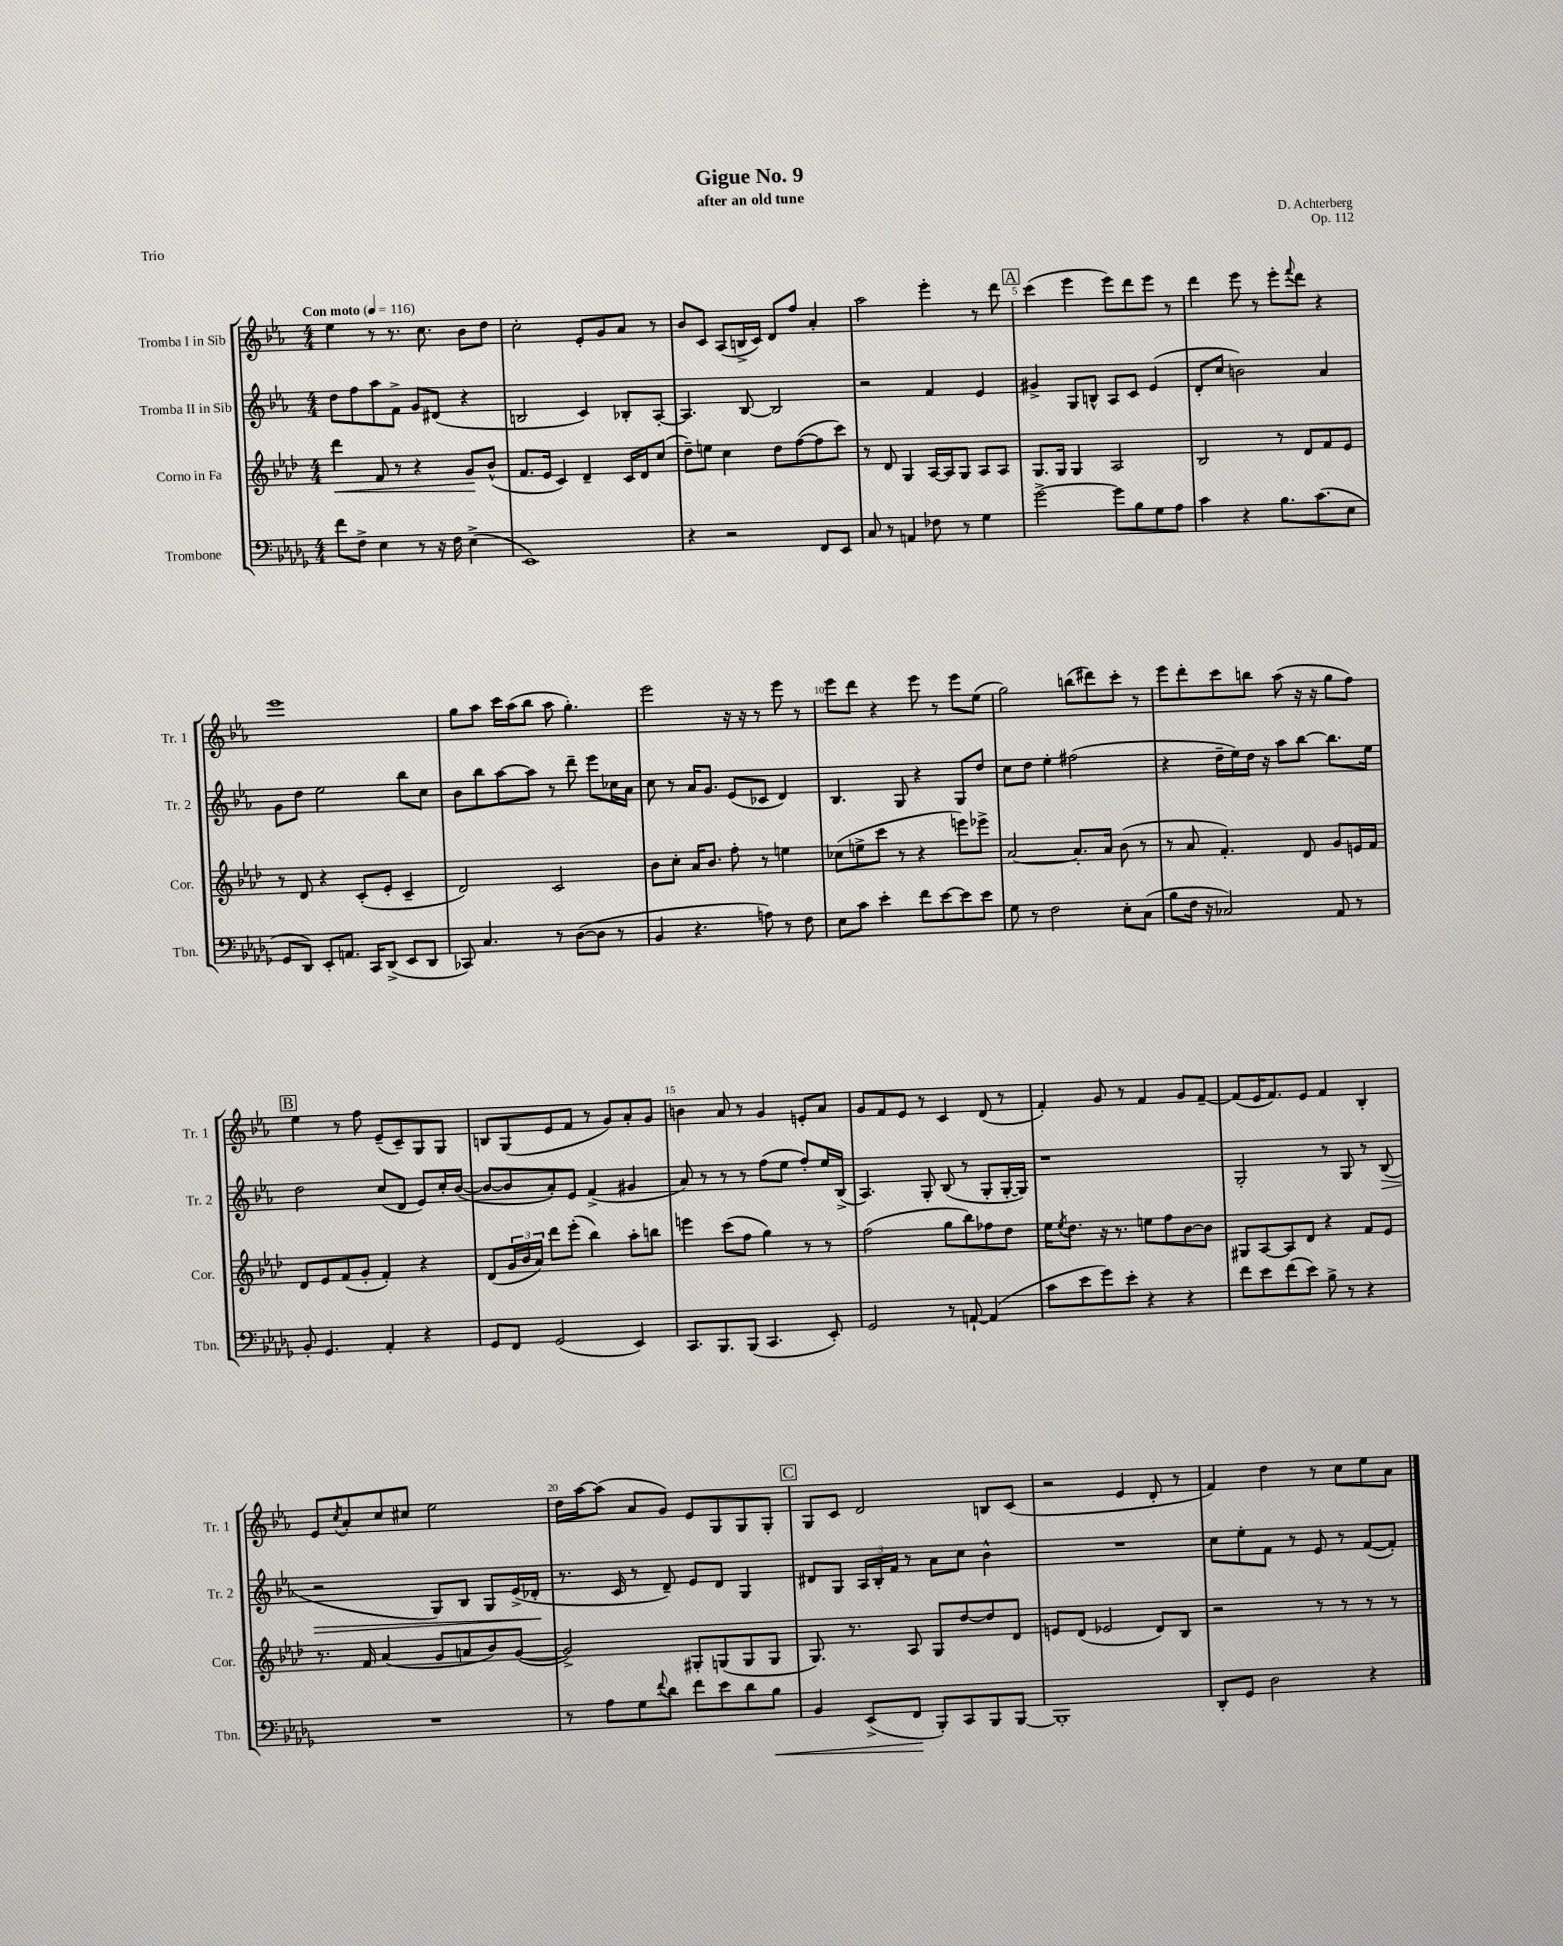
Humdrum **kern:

**kern	**kern	**kern	**kern
*staff4	*staff3	*staff2	*staff1
*clefF4	*clefG2	*clefG2	*clefG2
*k[b-e-a-d-g-]	*k[b-e-a-d-]	*k[b-e-a-]	*k[b-e-a-]
*M4/4	*M4/4	*M4/4	*M4/4
*MM116	*MM116	*MM116	*MM116
8f	4ddd-	8dd	4ee-
8F^	.	8ff	.
4E-	8f	8aa-	8r
.	8r	8f^	8.r
8r	4r	8g	.
.	.	.	8.cc
16r	.	(8d#	.
16F	.	.	.
(4E-^	8g	4r	8b-
.	(8b-^^	.	8dd
=	=	=	=
1EE-)	8.f	2B	2cc'
.	16e-	.	.
.	4c)	.	.
.	4d-~	4c)	8e-'
.	.	.	8g
.	16c	8B-'	8a-
.	16d-	.	.
.	(8cc	[8A-'	8r
=	=	=	=
4r	8dd-~)	4.A-]	8b-
.	8ee	.	8c
2r	4cc	.	(8A-
.	.	[8B-	16B^
.	.	.	16c)
.	8dd-	2B-]	8d
.	([8ff	.	8ff
8FF	8ff]	.	4a-'
8EE-	8ccc)	.	.
=	=	=	=
8C	8r	2r	2aa-
8r	8d-	.	.
4AA	4G	.	.
8F-	[16A-	4f	4eee-'
.	16A-]	.	.
8r	8G	.	.
4G-	8A-	4e-	8r
.	8A-	.	8ddd
=	=	=	=
[2g-^	8.G	4g#^	(4ccc
.	16G	.	.
.	4G	8G	4eee-
.	.	8B^^	.
8g-]	2A-	8A-	8eee-)
8B-	.	8c	8ddd
8G-	.	(4e-	8eee-
8A-	.	.	8r
=	=	=	=
4c	2B-	8d'	4ddd
.	.	8cc	.
4r	.	2b)	8eee-
.	.	.	8r
8.B-	8r	.	8eee-'
.	.	.	8qqfff
.	8d-	.	8ddd
(8.c	.	.	.
.	8f	4a-	4r
8E-	8e-	.	.
=	=	=	=
8GG-	8r	8g	1eee-
8DD-)	8d-	8dd	.
8EE-'	4r	2ee-	.
8.AA	.	.	.
.	(8c'	.	.
16CC	.	.	.
(8DD-^	8e-'	.	.
8EE-	4c~	8bb-	.
8DD-	.	8cc	.
=	=	=	=
8CC-)	2d-)	8b-	8gg
4.C	.	8bb-	8aa-
.	.	[8aa-	16ccc
.	.	.	(16aa-
.	.	8aa-]	8bb-
8r	2c	8r	8aa-
([8D-	.	8ddd~	4.gg')
8D-]	.	8eee-	.
8r	.	16cc-	.
.	.	16a-	.
=	=	=	=
4BB-	8b-	8cc	2eee-
.	8cc'	8r	.
4.r	16a-	16a-	.
.	8.b-	8.g	.
.	8ff'	(8e-	16r
.	.	.	16r
8A)	8r	8c-	8r
8r	4ee	4d)	8eee-
8F	.	.	8r
=	=	=	=
8E-	(8cc-	4.B-	8eee-
8c	8ee^	.	8ddd
4e-'	8ccc	.	4r
.	8r	8G	.
8f	4r	4r	8eee-
[8e-	.	.	8r
8e-]	8eee)	8G	8eee-
8e-	8eee-^	8dd	(8ee-
=	=	=	=
8G-	[2a-	8cc	2gg)
8r	.	8dd	.
2F	.	4ee-'	.
.	8.a-']	(2ff#	(8bb
.	.	.	8ddd#)
.	16a-	.	.
8E-'	(8b-	.	8ccc'
(8C	8r	.	8r
=	=	=	=
8B-	8r	4r	8eee-
16F	8a-	.	8ddd'
16r	.	.	.
2C-)	4.f')	16dd~	8ccc
.	.	16ee-)	.
.	.	16dd	8bb
.	.	16r	.
.	.	8aa-	(8aa-
.	8d-	[8bb-	16r
.	.	.	16r
8AA-	8g	8.bb-]	8gg
8r	16e	.	8ff)
.	16f	16ee-	.
=	=	=	=
8BB-'	8d-	2dd	4ee-
4.GG-	8e-	.	.
.	(8f	.	8r
.	8g'	.	8ff
4AA-'	4f')	(8cc	(8e-~
.	.	8d	8c~)
4r	4r	8e-)	8G
.	.	16cc'	8G
.	.	([16b-	.
=	=	=	=
8GG-	(8d-	8b-_	8B
8FF	24g	8b-]	(8G
.	24b-	.	.
.	24a-)	.	.
(2GG-	8ddd-	8a-')	8e-
.	(8eee-'	8e-	8f
.	4bb-)	(4f^	8r
.	.	.	8g)
4EE-)	8aa-'	4g#	8a-'
.	8bb	.	8g
=	=	=	=
8.CC	4eee	8a-)	4b
.	.	8r	.
8.BBB-	.	.	.
.	(8ccc	8r	8a-
(8BBB-	8ff	8r	8r
4.CC	4gg)	(8ff	4g
.	.	8ee-	.
.	8r	8ff')	8e'
8EE-')	8r	16ee-	8a-
.	.	(16B-^	.
=	=	=	=
2GG-	(2ff	4.A-)	8g
.	.	.	8f
.	.	.	8e-
.	.	8G'	8r
8r	8gg	(8B-	4c
[8AA`	8bb-)	8r	.
(4AA]	8ff-	8G'	(8d
.	8dd-	[16G'	8r
.	.	16G])	.
=	=	=	=
8c	16ee-	1r	4f')
.	8qee-	.	.
.	8.dd-	.	.
8e-	.	.	.
8g-)	16r	.	8g
.	8.r	.	.
8e-'	.	.	8r
4r	8ee	.	4f
.	8ff	.	.
4r	[8b-	.	8g
.	8b-]	.	[8f~
=	=	=	=
8f	8G#	2G'	(8f]
8e-	[8A-	.	16e-
.	.	.	8.f)
(8f	8A-]	.	.
8e-)	8d-	.	8e-
8B-^	4r	8r	4f
8r	.	8G	.
4r	8f	8r	4B-'
.	8e-	(8B-	.
=	=	=	=
1r	8.r	2r	8e-
.	.	.	8qcc
.	.	.	8a-'
.	16f	.	.
.	(4a-	.	8cc
.	.	.	8cc#
.	8g	8G)	2ee-
.	8a	8B-	.
.	8b-)	8G	.
.	([8g	(16e-^	.
.	.	16d-'	.
=	=	=	=
8r	2g^])	8.r	16dd
.	.	.	[16aa-
8A-	.	.	(8aa-]
.	.	16c	.
8G-	.	8r	8a-
8qqf	.	.	.
8d-	.	8d~)	8g)
8f	8G#'	8e-	8e-
8e-	(8G	8d	8G
8d-	8G	4G	8G
8B-	8G	.	8G'
=	=	=	=
4BB-	8.G)	8d#	8G
.	.	8G	8c
.	8.r	.	.
(8EE-^	.	24A-	2d
.	.	24B-'	.
.	.	24f	.
8FF	8A-	8r	.
8BBB-')	8G	8a-	.
8CC	[8dd-	8cc	.
8BBB-	8dd-]	4b-^^	8B
[8BBB-	8d-	.	(8c
=	=	=	=
1BBB-']	8e	1r	2r
.	(8d-	.	.
.	2e-	.	.
.	.	.	4e-
.	8d-)	.	8d'
.	8B-	.	8r
=	=	=	=
8DD-'	2r	8cc	4f)
8GG-	.	8ee-'	.
2D-	.	8f	4dd
.	.	8r	.
.	8r	8e-	8r
.	8r	8r	8cc
4r	8r	([8f	8ee-
.	8r	8f'])	8a-
==	==	==	==
*-	*-	*-	*-
